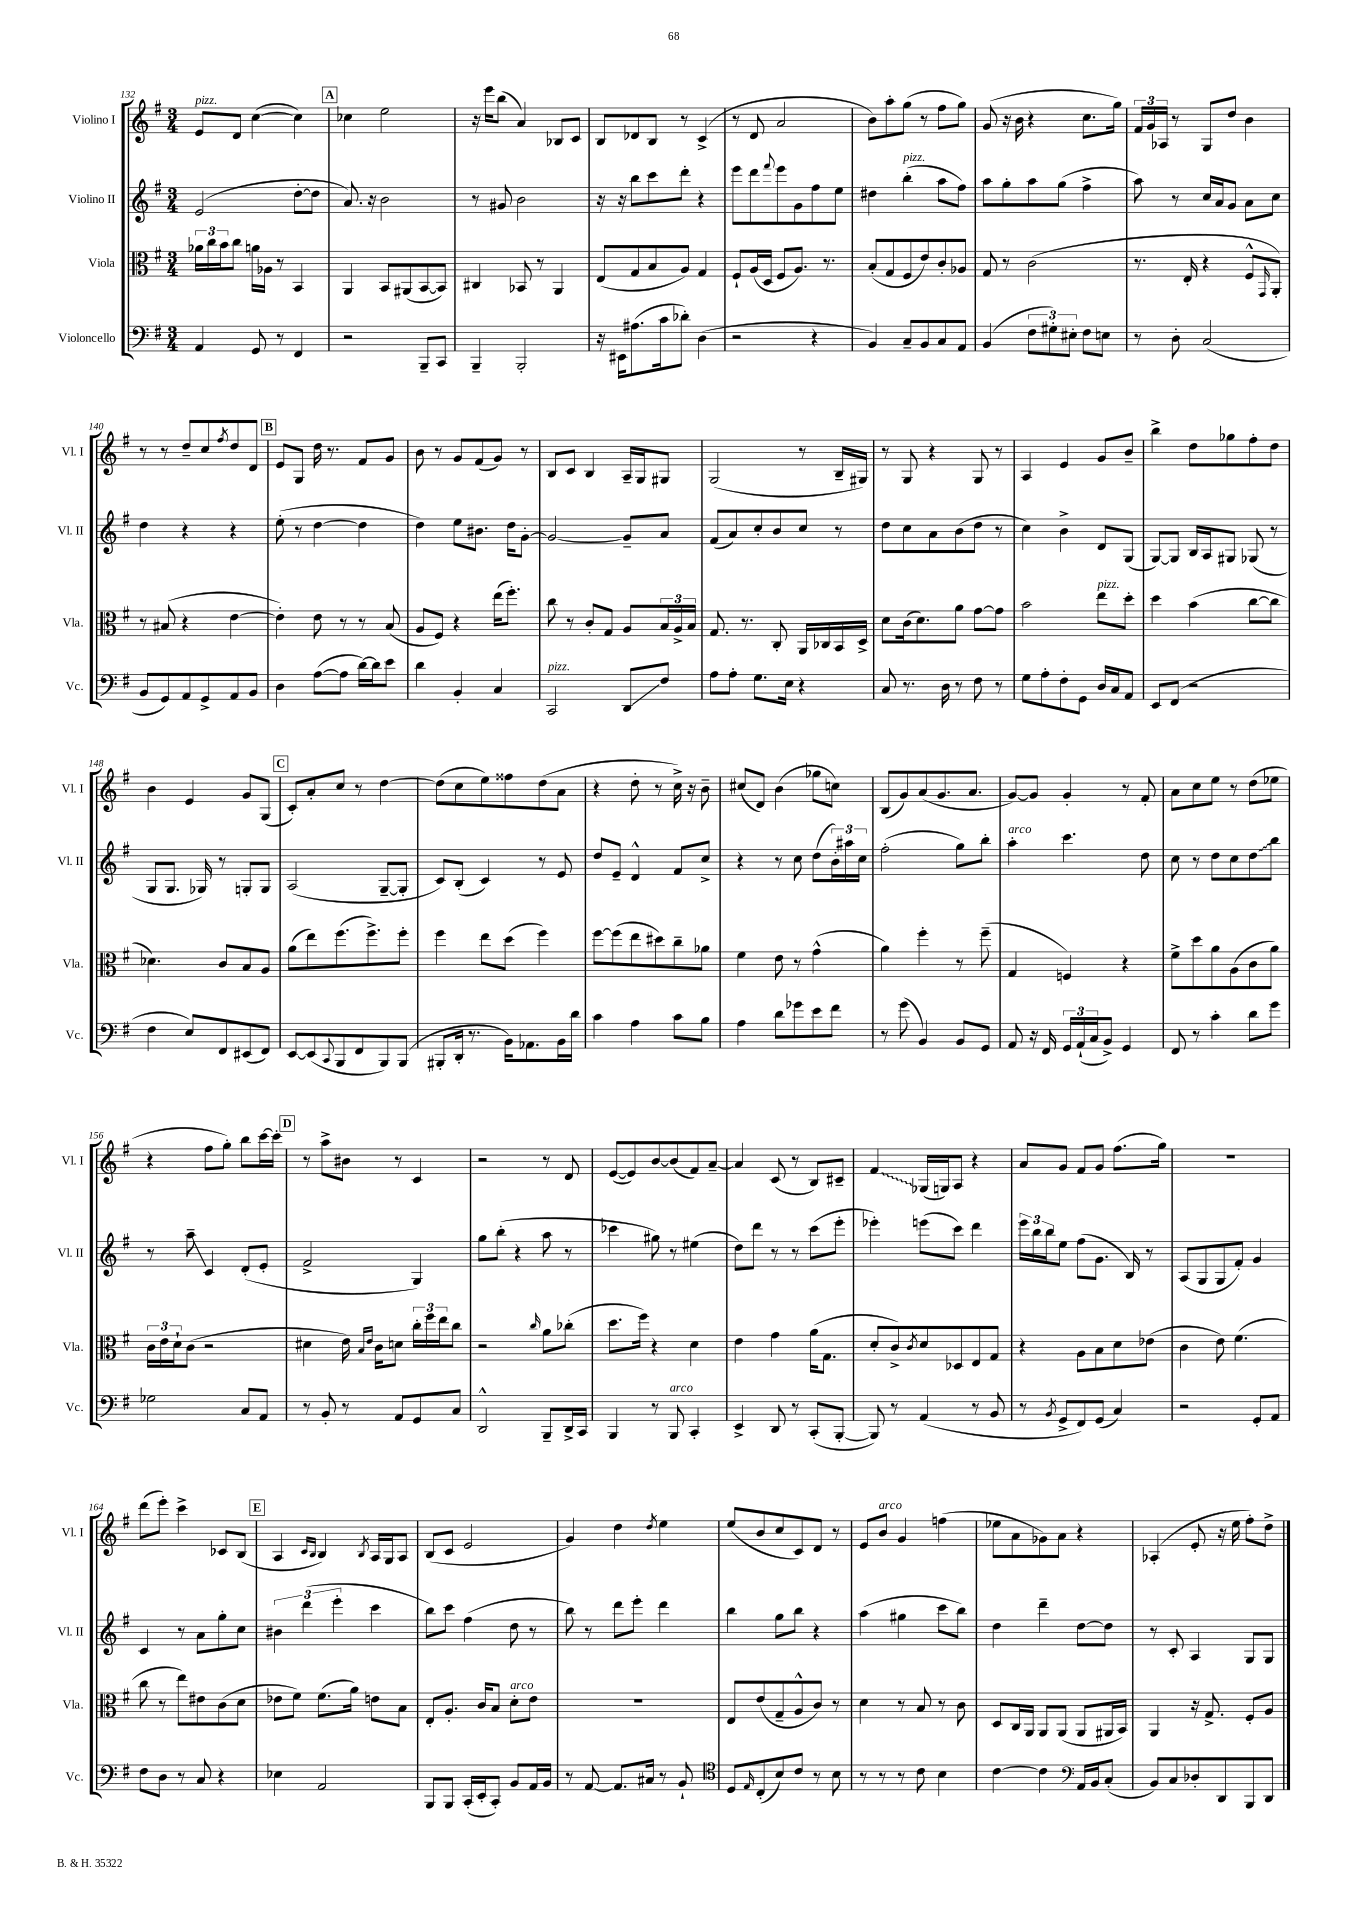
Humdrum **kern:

**kern	**kern	**kern	**kern
*staff4	*staff3	*staff2	*staff1
*clefF4	*clefC3	*clefG2	*clefG2
*k[f#]	*k[f#]	*k[f#]	*k[f#]
*M3/4	*M3/4	*M3/4	*M3/4
4AA/	24a-\LL	(2e/	8e/L
.	24cc\	.	.
.	24b\J	.	.
.	8cc\J	.	8d/J
8GG/	16a\LL	.	([4cc\
.	16A-\JJ	.	.
8r	8r	.	.
4FF#/	4BB/	[8dd'\L	4cc\])
.	.	8dd\]J	.
=	=	=	=
2r	4AA/	8.a/)	4cc-\
.	.	16r	.
.	8BB/L	2b\	2ee\
.	(8AA#/	.	.
8BBB~/L	[8BB/	.	.
8CC/J	8BB/]J)	.	.
=	=	=	=
4BBB~/	4C#/	8r	16r
.	.	.	16eee\LK
.	.	8g#/	(8bb\J
2BBB'/	8BB-/	2b\	4a/)
.	8r	.	.
.	4AA/	.	8B-/L
.	.	.	8c/J
=	=	=	=
16r	(8E/L	16r	8B/L
16EE#\LK	.	16r	.
(8.A#\	8G/	8bb\L	8d-/
.	8B/	8ccc\	8B/J
16c\k	.	.	.
8d-'\J)	8A/J)	8ddd'\J	8r
(4D\	4G/	4r	(4c^/
=	=	=	=
2r	8F#`/L	8eee\L	8r
.	(16A/L	8ddd\	8d/
.	16D/JJ	.	.
.	.	8qqfff#/	.
.	8F#/L	8eee\	2a/
.	8.A/J)	8g\	.
4r	.	8ff#\	.
.	8.r	.	.
.	.	8ee\J	.
=	=	=	=
4BB/)	(8B'/L	4dd#\	8b\L)
.	8G/	.	8aa'\
8C~/L	8F#/	(4bb'\	(8gg\J
8BB/	8e/)	.	8r
8C/	8c'/	8aa\L	8ff#\L
8AA/J	8A-/J	8ff#\J)	8gg\J)
=	=	=	=
(4BB/	8G/	8aa\L	(8g/
.	8r	8gg'\	16r
.	.	.	16b\
12F#\L	(2c\	8aa\	4r
12G#'\)	.	.	.
.	.	(8gg\J	.
12E#'\J	.	.	.
8F#\L	.	4ff#^\	8.cc\L
8E\J	.	.	.
.	.	.	16gg\Jk)
=	=	=	=
8r	8.r	8aa\)	24f#/LL
.	.	.	24g/
.	.	.	24A-/JJ
8D'\	.	8r	8r
.	16E'/	.	.
(2C/	4r	16cc/LL	8G/L
.	.	16a/J	.
.	.	8g/J	8dd/J
.	8F#^^/L	8a\L	4b\
.	16qqGG/	.	.
.	8AA'/J)	8cc\J	.
=	=	=	=
8BB/L	8r	4dd\	8r
8GG/)	(8B#/	.	8r
8AA/	4r	4r	8dd~/L
8GG^/	.	.	8cc/
.	.	.	8qff#/
8AA/	[4e\	4r	8dd/
8BB/J	.	.	8d/J
=	=	=	=
4D\	4e'\])	(8ee'\	8e/L
.	.	8r	8G/J
([8A\L	8e\	[4dd\	16dd\
.	.	.	8.r
8A\]J	8r	.	.
[16d\LL)	8r	4dd\]	8f#/L
16d\]J	.	.	.
8e\J	(8B/	.	8g/J
=	=	=	=
4d\	8A/L	4dd\)	8b\
.	8F#/J)	.	8r
4BB'/	4r	8ee\L	8g/L
.	.	8.b#\J	(8f#/
4C/	(16ee\LK	.	8g/J)
.	8.ff#'\J)	16dd\LK	.
.	.	[8g'\J	8r
=	=	=	=
2CC/	8cc\	2g/_	8B/L
.	8r	.	8c/J
.	8c'/L	.	4B/
.	8G/J	.	.
8DD/L	8A/L	8g~/]L	16A~/LL
.	.	.	16G/J
8F#/J	24B/L	8a/J	8G#/J
.	24A^/	.	.
.	24B/JJ	.	.
=	=	=	=
8A\L	8.G/	(8f#/L	(2G/
8A'\J	.	8a/)	.
.	8.r	.	.
8.G\L	.	8cc'/	.
.	8C'/	8b/	.
16E\Jk	.	.	.
4r	16AA/LL	8cc/J	8r
.	16C-/	.	.
.	16BB/	8r	16B~/LL
.	16D^/JJ	.	16G#/JJ)
=	=	=	=
8C/	8d\L	8dd\L	8r
8.r	(16c\k	8cc\	8G/
.	8.d\)	.	.
.	.	8a\	4r
16D\	.	.	.
8r	8a\J	(8b\	.
8F#\	[8g\L	8dd\J	8G/
8r	8g\]J	8r	8r
=	=	=	=
8G\L	2b\	4cc\)	4A/
8A'\	.	.	.
8F#'\	.	4b^\	4e/
8GG\J	.	.	.
16D/LL	8ee\L	8d/L	8g/L
16C/J	.	.	.
8AA/J	8dd'\J	(8G/J	8b~/J
=	=	=	=
8EE/L	4dd\	[8G/L)	4bb^\
(8FF#/J	.	8G/]J	.
2r	(4b\	16B/LL	8dd\L
.	.	16A/J	.
.	.	8G#/J	8gg-\
.	[8cc\L	(8G-/	8ff#'\
.	8cc\]J	8r	8dd\J
=	=	=	=
4F#\	4.d-\)	8G/L	4b\
.	.	8.G/J	.
8E/L)	.	.	4e/
.	.	16G-/)	.
8FF#/	8c/L	8r	.
(8EE#/	8B/	8G'/L	8g/L
8FF#/J)	8A/J	8G/J	(8G/J
=	=	=	=
[8EE/L	(8a\L	(2A/	8c'/L)
(8EE/]	8ee\)	.	8a'/
8qqCC/	.	.	.
8BBB/	(8.ff#\	.	8cc/J
8FF#/	.	.	8r
.	8.ff#^\)	.	.
8BBB/)	.	[8G~/L	[4dd\
(8BBB/J	8ff#'\J	8G'/]J	.
=	=	=	=
8BBB#'/L	4ff#\	8c/L)	(8dd\]L
16DD'/Jk	.	(8B'/J	8cc\
8.r	.	.	.
.	8ee\L	4c/)	8ee\)
16BB\LK)	(8dd\J	.	8ff##\
8.AA-\	.	.	.
.	4ff#\)	8r	(8dd\
16BB\L	.	8e/	8a\J
16d\JJ	.	.	.
=	=	=	=
4c\	[8ff#\L	8dd/L	4r
.	(8ff#\]	8e~/J	.
4A\	8ee\	4d^^/	8dd'\
.	8dd#\)	.	8r
8c\L	8cc~\	8f#/L	16cc^\)
.	.	.	16r
8B\J	8a-\J	8cc^/J	8b~\
=	=	=	=
4A\	4f#\	4r	(8cc#/L
.	.	.	8d/J)
8d\L	8e\	8r	(4b\
8g-\	8r	8cc\	.
8e\	(4g^^\	(8dd\L	8gg-\L
8f#\J	.	24b'\L)	8cc\J)
.	.	24aa#\	.
.	.	24cc\JJ	.
=	=	=	=
8r	4a\)	(2ff#'\	(8B/L
(8g\	.	.	8g/)
4BB/)	4ff#'\	.	(8a/
.	.	.	8.g/
8BB/L	8r	8gg\L)	.
.	.	.	8.a/J
8GG/J	(8ff#~\	8bb'\J	.
=	=	=	=
8AA/	4G/	4aa'\	[8g/L)
16r	.	.	8g/]J
16FF#/	.	.	.
24GG/LL	4F/)	4.ccc\	4g'/
(24AA`/	.	.	.
24C/J	.	.	.
8BB^/J)	.	.	.
4GG/	4r	.	8r
.	.	8dd\	8f#'/
=	=	=	=
8FF#/	8f#^\L	8cc\	8a\L
8r	8dd\	8r	8cc\
4c'\	8a\	8dd\L	8ee\J
.	(8A\	8cc\	8r
8d\L	8c\	8dd\	(8dd\L
8g\J	8a\J)	8bb\J	8ee-\J
=	=	=	=
2G-\	24c\LL	8r	4r
.	24e\	.	.
.	24d`\J	.	.
.	(8c\J	8aa~\	.
.	2r	4c/	8ff#\L
.	.	.	8gg'\J)
8C/L	.	(8d'/L	8bb\L
8AA/J	.	8e'/J	[16ccc\L
.	.	.	16ccc'\]JJ
=	=	=	=
8r	4d#\	2f#^/	8r
8BB'/	.	.	8aa^\L
8r	16e\)	.	8b#\J
.	16qqB/LL	.	.
.	16qqe/JJ	.	.
.	16c\LK	.	.
8AA/L	8d\J	.	8r
8GG/	24cc'\LL	4G/)	4c/
.	24ff#\	.	.
.	24ee\J	.	.
8C/J	8cc\J	.	.
=	=	=	=
2DD^^/	2r	8gg\L	2r
.	.	(8bb'\J	.
.	.	4r	.
.	16qqcc/	.	.
8BBB~/L	8a\L	8aa\	8r
16DD^/L	(8cc-'\J	8r	8d/
16CC/JJ	.	.	.
=	=	=	=
4BBB/	8.dd\L	4ccc-\	([8e/L
.	.	.	8e/])
.	16ff#\Jk)	.	.
8r	4r	8gg#\)	[8b/
8BBB/	.	8r	(8b/]
4CC'/	4d\	(4ee#\	8f#/)
.	.	.	[8a~/J
=	=	=	=
4EE^/	4e\	8dd\L)	4a/]
.	.	8ddd\J	.
8DD/	4g\	8r	(8c/
8r	.	8r	8r
(8CC'/L	(16a\LK	(8ccc\L	8B/L)
.	8.G\J	.	.
[8BBB'/J	.	8eee'\J	8c#~/J
=	=	=	=
8BBB/])	8d'/L	4eee-'\)	4f#/
8r	8c^/)	.	.
.	8qc/	.	.
(4AA/	8d/	(8eee\L	(16G-/LL
.	.	.	16G/J)
.	8D-/	8ccc\J)	8A/J
8r	8E/	4ddd\	4r
8BB/	8G/J	.	.
=	=	=	=
8r	4r	24eee\LL	8a/L
.	.	24bb\	.
.	.	24bb\J	.
8qBB/	.	.	.
8GG^/L	.	8ee\J	8g/J
8FF#/)	8A\L	(8ff#\L	8f#/L
(8GG/J	8B\	8.g\J	8g/J
4C/)	8d\	.	(8.ff#\L
.	.	16B/)	.
.	(8e-\J	8r	.
.	.	.	16gg\Jk)
=	=	=	=
2r	4c\	(8A/L	2.r
.	.	8G/	.
.	8e\)	8G/	.
.	(4.f#\	8f#'/J)	.
8GG'/L	.	4g/	.
8AA/J	.	.	.
=	=	=	=
8F#\L	8cc\	4c/	(8ddd\L
8D\J	8r	.	8eee'\J)
8r	8ee\L)	8r	4ccc^\
8C/	8e#\	8a\L	.
4r	(8c\	8gg'\	8c-/L
.	8d\J	8cc\J	(8B/J
=	=	=	=
4E-\	8e-\L	6b#\	4A/
.	8f#\J)	.	.
.	.	(6ddd\	.
.	.	.	16qqc/LL
.	.	.	16qqB/JJ
2AA/	(8.f#\L	.	4B/)
.	.	6eee'\	.
.	16a\Jk)	.	.
.	.	.	8qB/
.	8e\L	4ccc\	16A/LL
.	.	.	16G/J
.	8B\J	.	8A/J
=	=	=	=
8BBB/L	8E'/L	8bb\L)	(8B/L
8BBB/J	8.A'/J	8ccc\J	8c/J
(16CC'/LL	.	(4ff#\	2e/
16EE'/J	16c/LK	.	.
8CC'/J)	8B/J	.	.
8BB/L	8d'\L	8dd\	.
16AA/L	8e\J	8r	.
16BB/JJ	.	.	.
=	=	=	=
8r	2.r	8bb\)	4g/)
[8AA/	.	8r	.
8.AA/]L	.	8ddd\L	4dd\
.	.	8eee'\J	.
16C#/Jk	.	.	.
.	.	.	8qdd/
8r	.	4ddd\	4ee\
8BB`/	.	.	.
=	=	=	=
*clefC4	*	*	*
8D/L	8E/L	4bb\	(8ee/L
16qqE/	.	.	.
(8C'/	(8e/	.	8b/
8B/)	8G~/	8gg\L	8cc/
8c/J	8A^^/	8bb\J	8c/)
8r	8c/J)	4r	8d/J
8B\	8r	.	8r
=	=	=	=
8r	4d\	(4aa\	8e/L
8r	.	.	8b/J
8r	8r	4gg#\	4g/
8c\	8B/	.	.
4B\	8r	8ccc\L	(4ff\
.	8c\	8bb\J)	.
=	=	=	=
[4c\	8D/L	4dd\	8ee-\L
.	16C/L	.	8a\
.	16AA/JJ	.	.
4c\]	8AA/L	4ddd~\	8g-\)
.	(8AA/J	.	8a\J
*clefF4	*	*	*
16AA/LL	8AA/L	[8dd\L	4r
16BB/J	.	.	.
(8C'/J	16AA#/L	8dd\]J	.
.	16BB/JJ)	.	.
=	=	=	=
8BB/L)	4AA/	8r	(4A-'/
8C/	.	8c'/	.
8D-'/	16r	4A/	8e'/
.	8.G^/	.	.
8DD/	.	.	16r
.	.	.	16ee\
8BBB/	8F#'/L	8G/L	8ff#'\L)
8DD/J	8A/J	8G/J	8dd^\J
==	==	==	==
*-	*-	*-	*-
